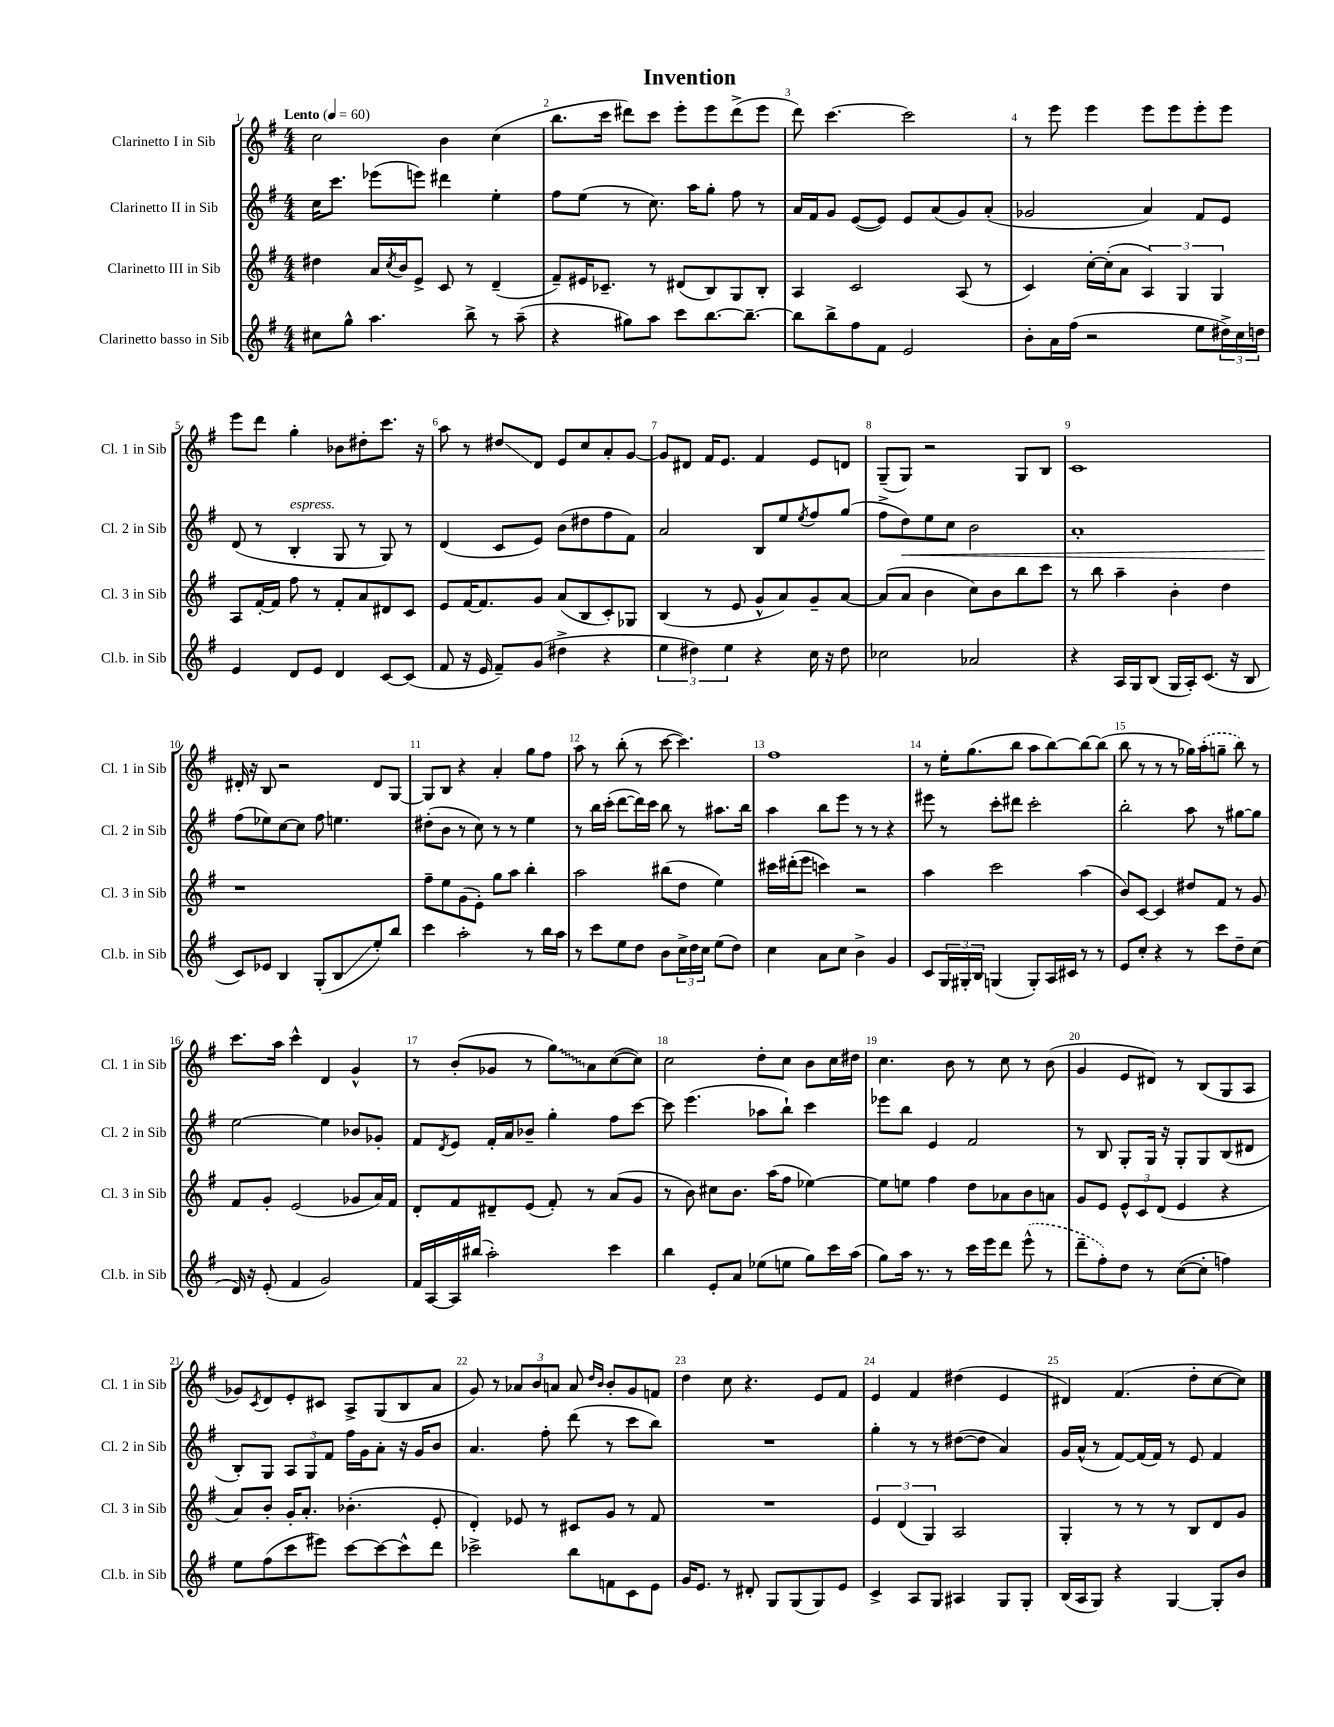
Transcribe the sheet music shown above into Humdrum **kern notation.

**kern	**kern	**kern	**kern
*staff4	*staff3	*staff2	*staff1
*clefG2	*clefG2	*clefG2	*clefG2
*k[f#]	*k[f#]	*k[f#]	*k[f#]
*M4/4	*M4/4	*M4/4	*M4/4
*MM60	*MM60	*MM60	*MM60
8cc#	4dd#	16cc	2cc
.	.	8.ccc	.
8gg^^	.	.	.
4.aa	16a	(8eee-	.
.	8qcc	.	.
.	16b	.	.
.	8e^	8eee)	.
.	8c	4ddd#	4b
8bb^	8r	.	.
8r	(4d~	4ee'	(4cc
(8aa~	.	.	.
=	=	=	=
4r	8f#~)	8ff#	8.bb
.	16e#	(8ee	.
.	8.c-~	.	16ccc
8gg#)	.	8r	8ddd#)
8aa	8r	8.cc)	8ccc
8ccc	(8d#	.	8eee'
.	.	16aa	.
[8.bb	8B)	8gg'	8eee
.	8G	8ff#	(8ddd#^
8.bb~_	.	.	.
.	8B'	8r	8eee
=	=	=	=
8bb]	4A	16a	8ddd)
.	.	16f#	.
8bb^	.	8g	[4.ccc
8ff#	2c	([8e	.
8f#	.	8e])	.
2e	.	8e	2ccc]
.	.	(8a	.
.	(8A	8g)	.
.	8r	(8a'	.
=	=	=	=
8b'	4c)	2g-	8r
16a	.	.	8eee
(16ff#	.	.	.
2r	[16cc'	.	4eee
.	(16cc']	.	.
.	8a	.	.
.	6A)	4a)	8eee
.	.	.	8eee
.	6G	.	.
8ee	.	8f#	8eee'
.	6G	.	.
24dd#^)	.	8e	8eee
24cc	.	.	.
24dd	.	.	.
=	=	=	=
4e	8A	(8d	8eee
.	[16f#'	8r	8ddd
.	16f#]	.	.
8d	8ff#	4B'	4gg'
8e	8r	.	.
4d	8f#'	8G	8b-
.	8a	8r	8dd#'
[8c	8d#	8G)	8.ccc
(8c]	8c	8r	.
.	.	.	16r
=	=	=	=
8f#	8e	(4d	8aa
16r	[16f#	.	8r
16e	8.f#]	.	.
8f#~)	.	8c	8dd#
(8g	8g	8e)	8d
4dd#^	(8a	(8b	8e
.	8B	8dd#	8cc
4r	8c')	8ff#	8a'
.	8G-	8f#)	[8g
=	=	=	=
6ee	(4B	2a	8g]
.	.	.	8d#
6dd#)	.	.	.
.	8r	.	16f#
.	.	.	8.e
6ee	.	.	.
.	8e	.	.
4r	8g^^	8B	4f#
.	8a)	8ee	.
.	.	8qee	.
16cc	8g~	8ff#	8e
16r	.	.	.
8dd#	[8a	(8gg	8d
=	=	=	=
2cc-	(8a]	8ff#^	(8G~
.	8a	8dd)	8G)
.	4b	8ee	2r
.	.	8cc	.
2a-	8cc)	2b	.
.	8b	.	.
.	8bb	.	8G
.	8ccc	.	8B
=	=	=	=
4r	8r	1a'	1c
.	8bb	.	.
16A	4aa~	.	.
16G	.	.	.
(8B	.	.	.
16G	4b'	.	.
16A')	.	.	.
(8.c	.	.	.
.	4dd	.	.
16r	.	.	.
8B	.	.	.
=	=	=	=
8c)	1r	(8ff#	16d#'
.	.	.	16r
8e-	.	8ee-)	8B
4B	.	[8cc	2r
.	.	8cc]	.
(8G'	.	8ff#	.
8B	.	4.ee	.
8ee')	.	.	8d#
8bb	.	.	[8G
=	=	=	=
4ccc	8ff#~	(8dd#'	8G]
.	8ee	8b	8B
2aa'	(8g	8r	4r
.	8e')	8cc)	.
.	8gg	8r	4a'
.	8aa	8r	.
8r	4bb'	4ee	8gg
16bb	.	.	8ff#
16aa	.	.	.
=	=	=	=
8r	2aa	8r	8aa
8ccc	.	16bb	8r
.	.	(16ccc'	.
8ee	.	[8ddd	(8bb'
8dd	.	16ddd])	8r
.	.	16ccc	.
8b	(8bb#	8bb	[8ccc
24cc^	8dd	8r	4.ccc])
24dd	.	.	.
24cc	.	.	.
(8ee	4ee)	8.aa#	.
8dd)	.	.	.
.	.	16bb	.
=	=	=	=
4cc	16ccc#	4aa	1ff#
.	(16ddd#'	.	.
.	8eee	.	.
8a	4ccc)	8bb	.
8cc	.	8eee	.
4b^	2r	8r	.
.	.	8r	.
4g	.	4r	.
=	=	=	=
8c	4aa	8eee#	8r
24G	.	8r	16ee'
24G#'	.	.	.
.	.	.	(8.gg
24B	.	.	.
(4G	2ccc	8ccc'	.
.	.	8ddd#	8bb
8G')	.	2ccc'	8aa
16A	.	.	[8bb)
16c#	.	.	.
8r	(4aa	.	8bb_
8r	.	.	(8bb]
=	=	=	=
8e	8b)	2bb'	8bb
8cc'	[8c	.	8r
4r	4c]	.	8r
.	.	.	8r
8r	8dd#	8aa	16gg-)
.	.	.	(16aa'
8ccc	8f#	8r	8gg~
8dd~	8r	[8gg#	8bb)
(8cc	8g	8gg#]	8r
=	=	=	=
16d)	8f#	[2ee	8.ccc
16r	.	.	.
(8e'	8g'	.	.
.	.	.	16aa
4f#	(2e	.	4ccc^^
2g)	.	4ee]	4d
.	8g-	8b-	4g^^
.	16a)	8g-'	.
.	16f#	.	.
=	=	=	=
16f#	8d'	8f#	8r
[16A	.	.	.
.	.	8qd	.
16A]	8f#	8e	(8b'
(16bb#	.	.	.
2aa')	8d#~	16f#'	8g-
.	.	16a	.
.	(8e	8b-~	8r
.	8f#')	4gg'	8gg)
.	8r	.	8a
4ccc	(8a	8ff#	([8cc
.	8g	[8ccc	8cc])
=	=	=	=
4bb	8r	8ccc]	2cc
.	8b)	(4.eee	.
8e'	8cc#	.	.
8a	8.b	.	.
(8ee-	.	8aa-	8dd'
.	(16aa	.	.
8ee	8ff#	8bb`)	8cc
8gg)	[4ee-)	4ccc	8b
16ccc	.	.	16cc
(16aa	.	.	16dd#
=	=	=	=
8gg)	8ee-]	8eee-	4.cc
16aa	8ee	8bb	.
8.r	.	.	.
.	4ff#	4e	.
8r	.	.	8b
16ccc	8dd	2f#	8r
16eee	.	.	.
8ddd	8a-	.	8cc
(8eee^^	8b	.	8r
8r	8a	.	(8b
=	=	=	=
8ddd~	8g	8r	4g
8ff#')	8e	8B	.
8dd	12e^^	8G'	8e
.	12c	.	.
8r	.	16G	8d#)
.	(12d	.	.
.	.	16r	.
([8cc	4e	8G'	8r
8cc']	.	8G	(8B
4ff)	4r	(8B	8G
.	.	8d#	8A
=	=	=	=
8ee	8a)	8B')	8g-)
.	.	.	8qc
(8ff#	8b'	8G	8d
8ccc	16g'	12A	8e'
.	8.a'	.	.
.	.	12G	.
8eee#)	.	.	8c#
.	.	12f#	.
[8ccc	(4.b-'	16ff#	8A^
.	.	16g	.
8ccc_	.	8a'	(8G
8ccc^^]	.	16r	8B
.	.	16g	.
8ddd	8e'	8b	8a
=	=	=	=
2ccc-^	4d')	4.a	8g)
.	.	.	8r
.	8e-	.	12a-
.	.	.	12b
.	8r	8ff#'	.
.	.	.	12a
8bb	8c#	(8ddd	8a
.	.	.	16qqdd
.	.	.	16qqb
8f	8g	8r	8b'
8c	8r	8ccc	8g
8e	8f#	8bb)	8f
=	=	=	=
16g	1r	1r	4dd
8.e	.	.	.
8r	.	.	8cc
8d#'	.	.	4.r
8G	.	.	.
(8G	.	.	.
8G)	.	.	8e
8e	.	.	8f#
=	=	=	=
4c^	6e	4gg'	4e
.	(6d	.	.
8A	.	8r	4f#
.	6G)	.	.
8G	.	8r	.
4A#	2A	([8dd#	(4dd#
.	.	8dd#]	.
8G	.	4a)	4e
8G'	.	.	.
=	=	=	=
(16B	4G'	16g	4d#)
16A	.	(16a^^	.
8G)	.	8r	.
4r	8r	[8f#)	(4.f#
.	8r	(16f#]	.
.	.	16f#)	.
[4G	8r	8r	.
.	8B	8e	8dd'
8G']	8d	4f#	[8cc
8b	8g	.	8cc])
==	==	==	==
*-	*-	*-	*-
